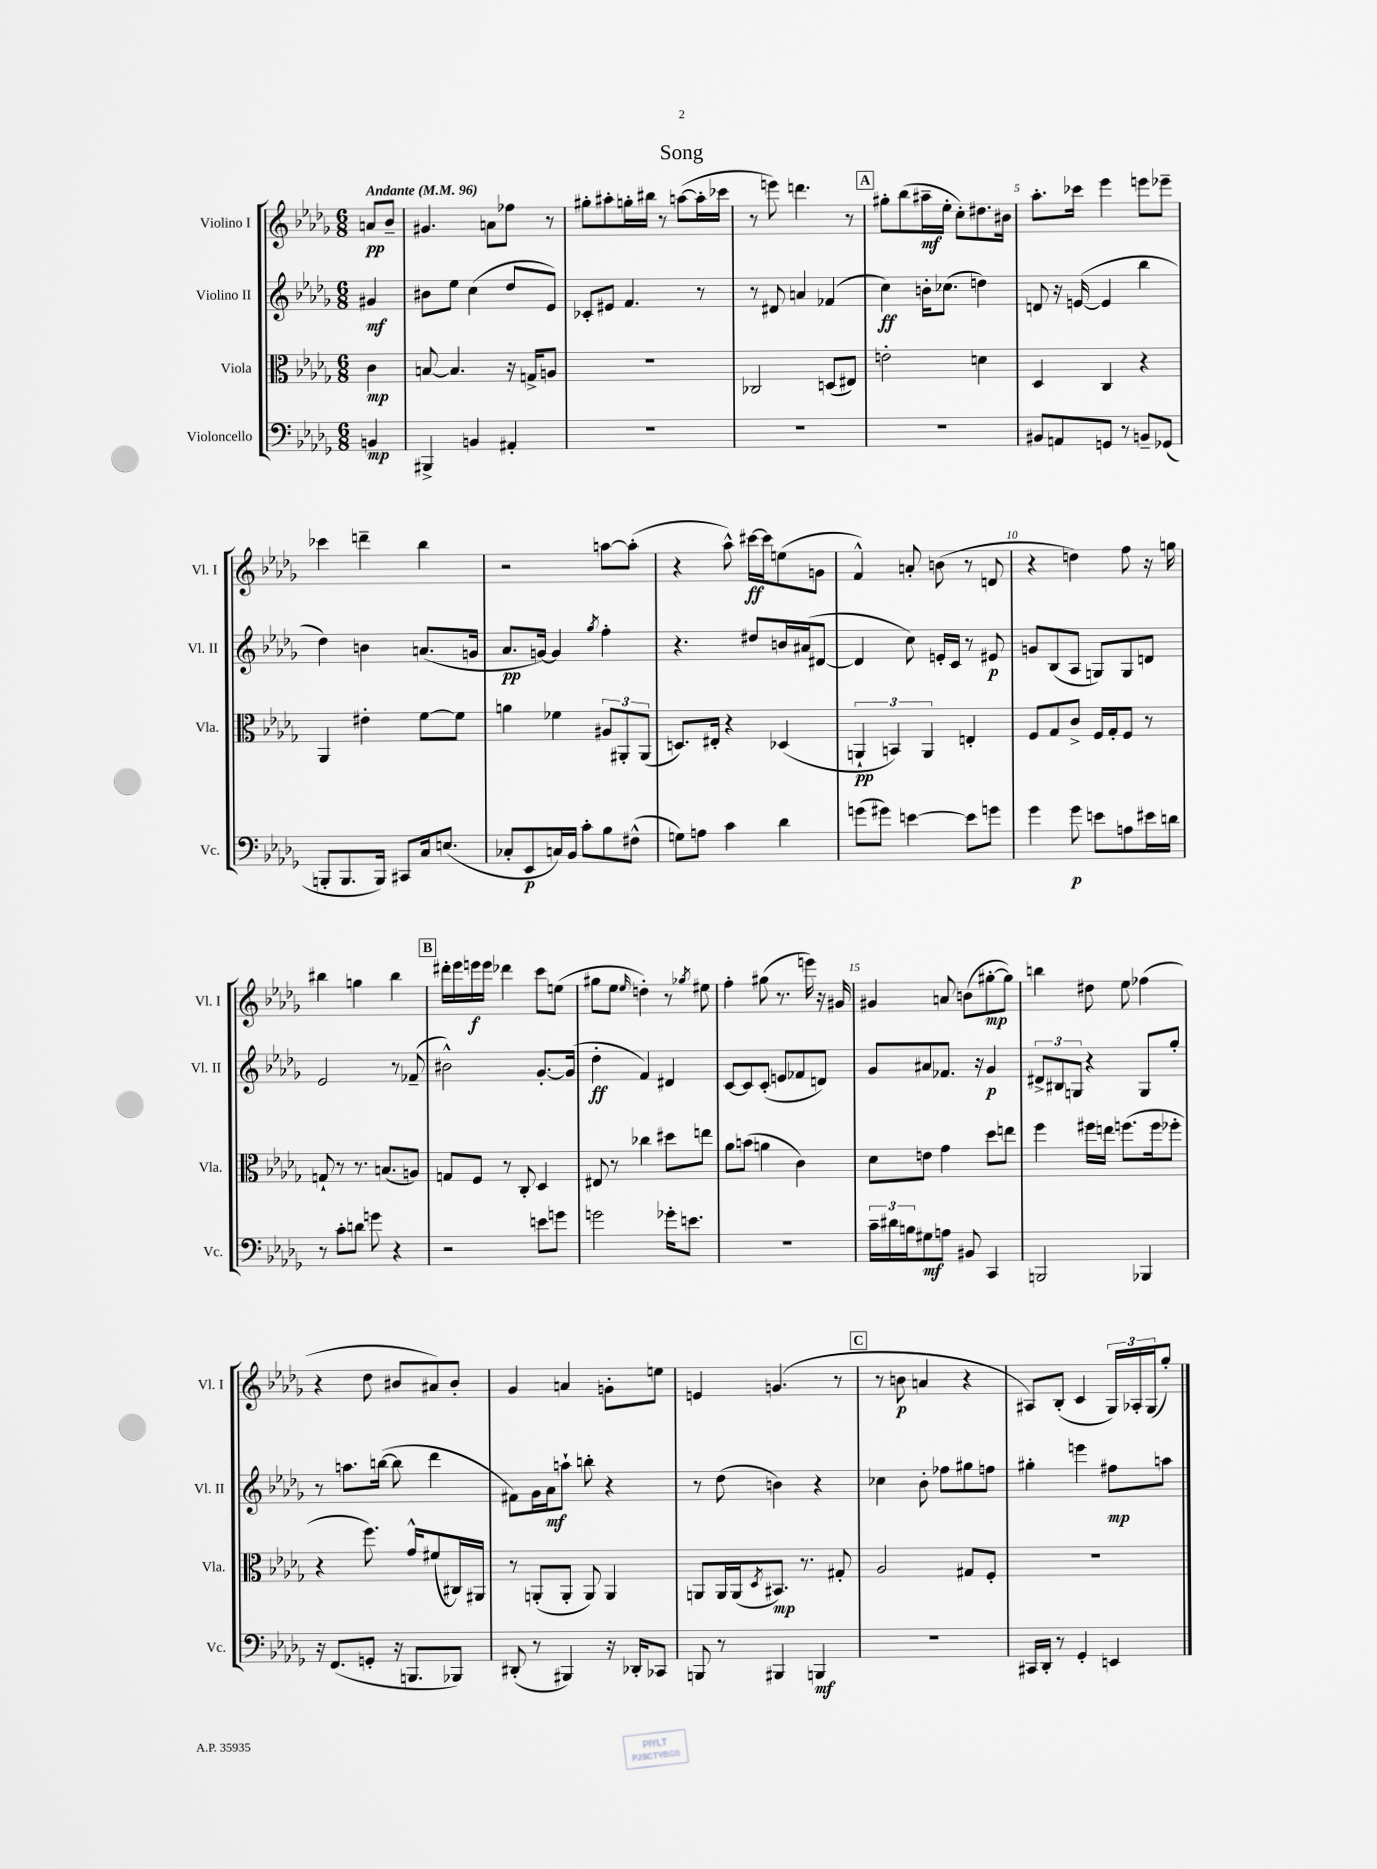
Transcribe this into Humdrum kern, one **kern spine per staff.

**kern	**dynam	**kern	**dynam	**kern	**dynam	**kern	**dynam
*part4	*part4	*part3	*part3	*part2	*part2	*part1	*part1
*staff4	*staff4	*staff3	*staff3	*staff2	*staff2	*staff1	*staff1
*I"Violoncello	*	*I"Viola	*	*I"Violino II	*	*I"Violino I	*
*I'Vc.	*	*I'Vla.	*	*I'Vl. II	*	*I'Vl. I	*
*clefF4	*	*clefC3	*	*clefG2	*	*clefG2	*
*k[b-e-a-d-g-]	*	*k[b-e-a-d-g-]	*	*k[b-e-a-d-g-]	*	*k[b-e-a-d-g-]	*
*M6/8	*	*M6/8	*	*M6/8	*	*M6/8	*
*MM96	*	*MM96	*	*MM96	*	*MM96	*
=	=	=	=	=	=	=	=
!	!	!	!	!	!	!LO:TX:a:B:t=Andante	!
4BBn/	mp	4c\	mp	4g#X/	mf	8an/L	pp
.	.	.	.	.	.	8b-~/J	.
=1	=1	=1	=1	=1	=1	=1	=1
4BBB#X^/	.	[8Bn/	.	8b#X\L	.	4.g#X/	.
.	.	4.B/]	.	8ee-\J	.	.	.
4BBn/	.	.	.	(4cc\	.	.	.
.	.	.	.	.	.	8an\L	.
4AA#X'/	.	16r	.	8dd-/L	.	8ff-X\J	.
.	.	16Gn^/KL	.	.	.	.	.
.	.	8An/J	.	8e-/J)	.	8r	.
=2	=2	=2	=2	=2	=2	=2	=2
2.r	.	2.r	.	8c-X'/L	.	8gg#X'\L	.
.	.	.	.	8e#X/J	.	8aa#X'\	.
.	.	.	.	4.f/	.	16ggn'\L	.
.	.	.	.	.	.	16bb#X\JJ	.
.	.	.	.	.	.	8r	.
.	.	.	.	.	.	([8aan\L	.
.	.	.	.	8r	.	16aa'\L]	.
.	.	.	.	.	.	16ccc-X\JJ	.
=3	=3	=3	=3	=3	=3	=3	=3
2.r	.	2C-X/	.	8r	.	8r	.
.	.	.	.	8d#X/	.	8eeen\)	.
.	.	.	.	4an/	.	4.dddn\	.
.	.	(8Dn/L	.	(4f-X/	.	.	.
.	.	8E#X/J)	.	.	.	8r	.
!!LO:REH:place=s1:t=A
=4	=4	=4	=4	=4	=4	=4	=4
2.r	.	2en'\	.	4cc\)	ff	8gg#X'\L	.
.	.	.	.	.	.	(8bb-\	.
.	.	.	.	16bn'\KL	.	16aa#X~\L	mf
.	.	.	.	(8.cc-X\J	.	16ee-'\JJ	.
.	.	.	.	.	.	8cc'\L)	.
.	.	4dn\	.	4ddn\)	.	8.dd#X\	.
.	.	.	.	.	.	16b#X\Jk	.
=5	=5	=5	=5	=5	=5	=5	=5
8BB#X/L	.	4D-/	.	8dn/	.	8.aa-'\L	.
8AAn/	.	.	.	16r	.	.	.
.	.	.	.	([16en/	.	16ccc-X\Jk	.
8GGn/J	.	4C/	.	4e/]	.	4eee-\	.
8r	.	.	.	.	.	.	.
8BBn~/L	.	4r	.	4bb-\	.	8eeen\L	.
(8GG-X/J	.	.	.	.	.	8eee-X~\J	.
!!LO:LB:g=z
=6	=6	=6	=6	=6	=6	=6	=6
8BBBn'/L	.	4AA-/	.	4dd-\)	.	4ccc-X\	.
8.BBB/	.	.	.	.	.	.	.
.	.	4e#X'\	.	4bn\	.	4dddn~\	.
16BBB/Jk)	.	.	.	.	.	.	.
8CC#X/L	.	.	.	.	.	.	.
16C/k	.	[8f\L	.	(8.an/L	.	4bb-\	.
(8.En/J	.	.	.	.	.	.	.
.	.	8f\J]	.	.	.	.	.
.	.	.	.	16gn/Jk	.	.	.
=7	=7	=7	=7	=7	=7	=7	=7
8C-X'/L	.	4an\	.	8.a-/L	pp	2r	.
8EE-/	p	.	.	.	.	.	.
.	.	.	.	[16gn/Jk)	.	.	.
16Cn/L)	.	4f-X\	.	4g/]	.	.	.
16BB-/JJ	.	.	.	.	.	.	.
8c'\L	.	.	.	.	.	.	.
.	.	.	.	8qgg-/	.	.	.
8B-\	.	12A#X/L	.	4ff'\	.	[8aan\L	.
.	.	12AA#X'/	.	.	.	.	.
(8F#X^^\J	.	.	.	.	.	(8aa'\J]	.
.	.	(12AA#/J	.	.	.	.	.
=8	=8	=8	=8	=8	=8	=8	=8
8Gn\L)	.	8.Dn/L)	.	4.r	.	4r	.
8An\J	.	.	.	.	.	.	.
.	.	16E#X'/Jk	.	.	.	.	.
4c\	.	4r	.	.	.	8aa-^^\)	.
.	.	.	.	8dd#X/L	.	[16ccc#X\LL	ff
.	.	.	.	.	.	16ccc#\J]	.
4d-\	.	(4D-X/	.	16bn/L	.	(8een\	.
.	.	.	.	(16a#X/J	.	.	.
.	.	.	.	[8d#X/J	.	8gn\J	.
=9	=9	=9	=9	=9	=9	=9	=9
(8gn\L	.	6AAn`/	pp	4d#/]	.	4f^^/)	.
8g#X\J)	.	.	.	.	.	.	.
.	.	6BBn/)	.	.	.	.	.
[4en\	.	.	.	8cc\)	.	8an'/	.
.	.	6AA/	.	.	.	.	.
.	.	.	.	16en'/LL	.	(8bn\	.
.	.	.	.	16c/JJ	.	.	.
8e\L]	.	4En'/	.	8r	.	8r	.
8gn\J	.	.	.	8e#X/	p	8dn/	.
=10	=10	=10	=10	=10	=10	=10	=10
4g-\	.	8F/L	.	8gn/L	.	4r	.
.	.	8G-/	.	(8B-/	.	.	.
8g-\	p	8c^/J	.	8A-/J	.	4ddn\)	.
8en\L	.	16F/LL	.	8Gn/L)	.	.	.
.	.	16G-'/J	.	.	.	.	.
8An\	.	8F/J	.	8G/	.	8ff\	.
16e#X\L	.	8r	.	8dn/J	.	16r	.
16dn\JJ	.	.	.	.	.	16ggn\	.
!!LO:LB:g=z
=11	=11	=11	=11	=11	=11	=11	=11
8r	.	8Gn`/	.	2e-/	.	4bb#X\	.
8c'\L	.	8r	.	.	.	.	.
8dn\J	.	8.r	.	.	.	4ggn\	.
8gn\	.	.	.	.	.	.	.
.	.	(8.Bn/L	.	.	.	.	.
4r	.	.	.	8r	.	4bb#\	.
.	.	8An/J)	.	(8f-X~/	.	.	.
!!LO:REH:place=s1:t=B
=12	=12	=12	=12	=12	=12	=12	=12
2r	.	8Gn/L	.	2b#X^^\)	.	16ddd#X'\LL	.
.	.	.	.	.	.	16eee-\	.
.	.	8F/J	.	.	.	16eeen\	f
.	.	.	.	.	.	16eee\JJ	.
.	.	8r	.	.	.	4ddd-X\	.
.	.	8C'/	.	.	.	.	.
8en\L	.	4D-/	.	[8.g-'/L	.	8ccc\L	.
8gn\J	.	.	.	.	.	(8een\J	.
.	.	.	.	(16g-/Jk]	.	.	.
=13	=13	=13	=13	=13	=13	=13	=13
2gn\	.	8E#X/	.	4dd-'\	ff	8gg#X\L	.
.	.	8r	.	.	.	8ee-\J	.
.	.	.	.	.	.	16qqee-/	.
.	.	4cc-X\	.	4f/)	.	4ddn'\)	.
16g-X'\KL	.	8dd#X\L	.	4d#X/	.	8r	.
8.en\J	.	.	.	.	.	.	.
.	.	.	.	.	.	8qgg-X/	.
.	.	8een\J	.	.	.	8ee#X\	.
=14	=14	=14	=14	=14	=14	=14	=14
2.r	.	8a-\L	.	[8c/L	.	4ff'\	.
.	.	(8bn\J	.	8c/]	.	.	.
.	.	4an\	.	(8c'/J	.	(8gg#X\	.
.	.	.	.	8en/L	.	8.r	.
.	.	4c\)	.	8f-X/	.	.	.
.	.	.	.	.	.	16eeen\)	.
.	.	.	.	8dn/J)	.	16r	.
.	.	.	.	.	.	16g#X/	.
=15	=15	=15	=15	=15	=15	=15	=15
24c~\LL	.	8d-\L	.	8g-/L	.	4g#X/	.
24d#X\	.	.	.	.	.	.	.
24Bn\J	.	.	.	.	.	.	.
8G#X\	mf	8en\J	.	8a#X/	.	.	.
8An\J	.	4g-\	.	8.f-X/J	.	8an/	.
8BB#X/	.	.	.	.	.	(8bn\L	.
.	.	.	.	16r	.	.	.
4CC/	.	8dd-\L	.	4g-/	p	[8gg#X'\	mp
.	.	8een\J	.	.	.	8gg#\J])	.
=16	=16	=16	=16	=16	=16	=16	=16
2BBBn/	.	4ff\	.	12d#X^/L	.	4bbn\	.
.	.	.	.	12B#X/	.	.	.
.	.	.	.	12Gn/J	.	.	.
.	.	16ff#X\LL	.	4r	.	8dd#X\	.
.	.	16een\JJ	.	.	.	.	.
.	.	(8.ffn\L	.	.	.	8ee-\	.
4BBB-X/	.	.	.	8G/L	.	(4ff-X\	.
.	.	16ff\k	.	.	.	.	.
.	.	8ff-X'\J	.	8gg-'/J	.	.	.
!!LO:LB:g=z
=17	=17	=17	=17	=17	=17	=17	=17
16r	.	4r	.	8r	.	4r	.
(8.FF/L	.	.	.	.	.	.	.
.	.	.	.	8.aan\L	.	.	.
8GGn'/J	.	8.ff\)	.	.	.	8dd-\	.
.	.	.	.	([16bbn\Jk	.	.	.
16r	.	.	.	8bb\]	.	8b#X/L	.
8.BBBn/L	.	16g-^^/KL	.	.	.	.	.
.	.	(8f#X/	.	4ddd-\	.	8a#X/)	.
8BBB-X/J)	.	16C#X/L)	.	.	.	8b#'/J	.
.	.	16AA#X/JJ	.	.	.	.	.
=18	=18	=18	=18	=18	=18	=18	=18
(8DD#X'/	.	8r	.	8f#X\L)	.	4g-/	.
8r	.	(8AAn'/L	.	16g-\L	.	.	.
.	.	.	.	16a-\J	mf	.	.
4BBB#X/)	.	8AA'/J	.	8aan`\J	.	4an/	.
.	.	8AA/)	.	8bbn'\	.	.	.
16r	.	4AA/	.	4r	.	8gn'\L	.
16DD-X'/KL	.	.	.	.	.	.	.
8CC-X/J	.	.	.	.	.	8een\J	.
=19	=19	=19	=19	=19	=19	=19	=19
8BBBn/	.	8AAn/L	.	8r	.	4en/	.
8r	.	16AA/L	.	(8dd-\	.	.	.
.	.	(16AA/J	.	.	.	.	.
.	.	8qD-/	.	.	.	.	.
4BBB#X/	.	8.BB#X/J)	mp	4bn\)	.	(4.gn/	.
.	.	8.r	.	.	.	.	.
4BBBn/	mf	.	.	4r	.	.	.
.	.	8G#X'/	.	.	.	8r	.
!!LO:REH:place=s1:t=C
=20	=20	=20	=20	=20	=20	=20	=20
2.r	.	2A-/	.	4cc-X\	.	8r	.
.	.	.	.	.	.	8bn\	p
.	.	.	.	8b-'\	.	4an/	.
.	.	.	.	8ff-X\L	.	.	.
.	.	8G#X/L	.	8gg#X\	.	4r	.
.	.	8F'/J	.	8ffn\J	.	.	.
=21	=21	=21	=21	=21	=21	=21	=21
16CC#X/LL	.	2.r	.	4gg#X'\	.	8A#X/L)	.
16DD-'/JJ	.	.	.	.	.	.	.
8r	.	.	.	.	.	(8B-'/J	.
4GG-'/	.	.	.	4eeen\	.	4c/	.
4EEn/	.	.	.	8ff#X\L	mp	24G-/LL)	.
.	.	.	.	.	.	24A-X'/	.
.	.	.	.	.	.	(24G-/J	.
.	.	.	.	8aan\J	.	8gg-'/J)	.
==	==	==	==	==	==	==	==
*-	*-	*-	*-	*-	*-	*-	*-
